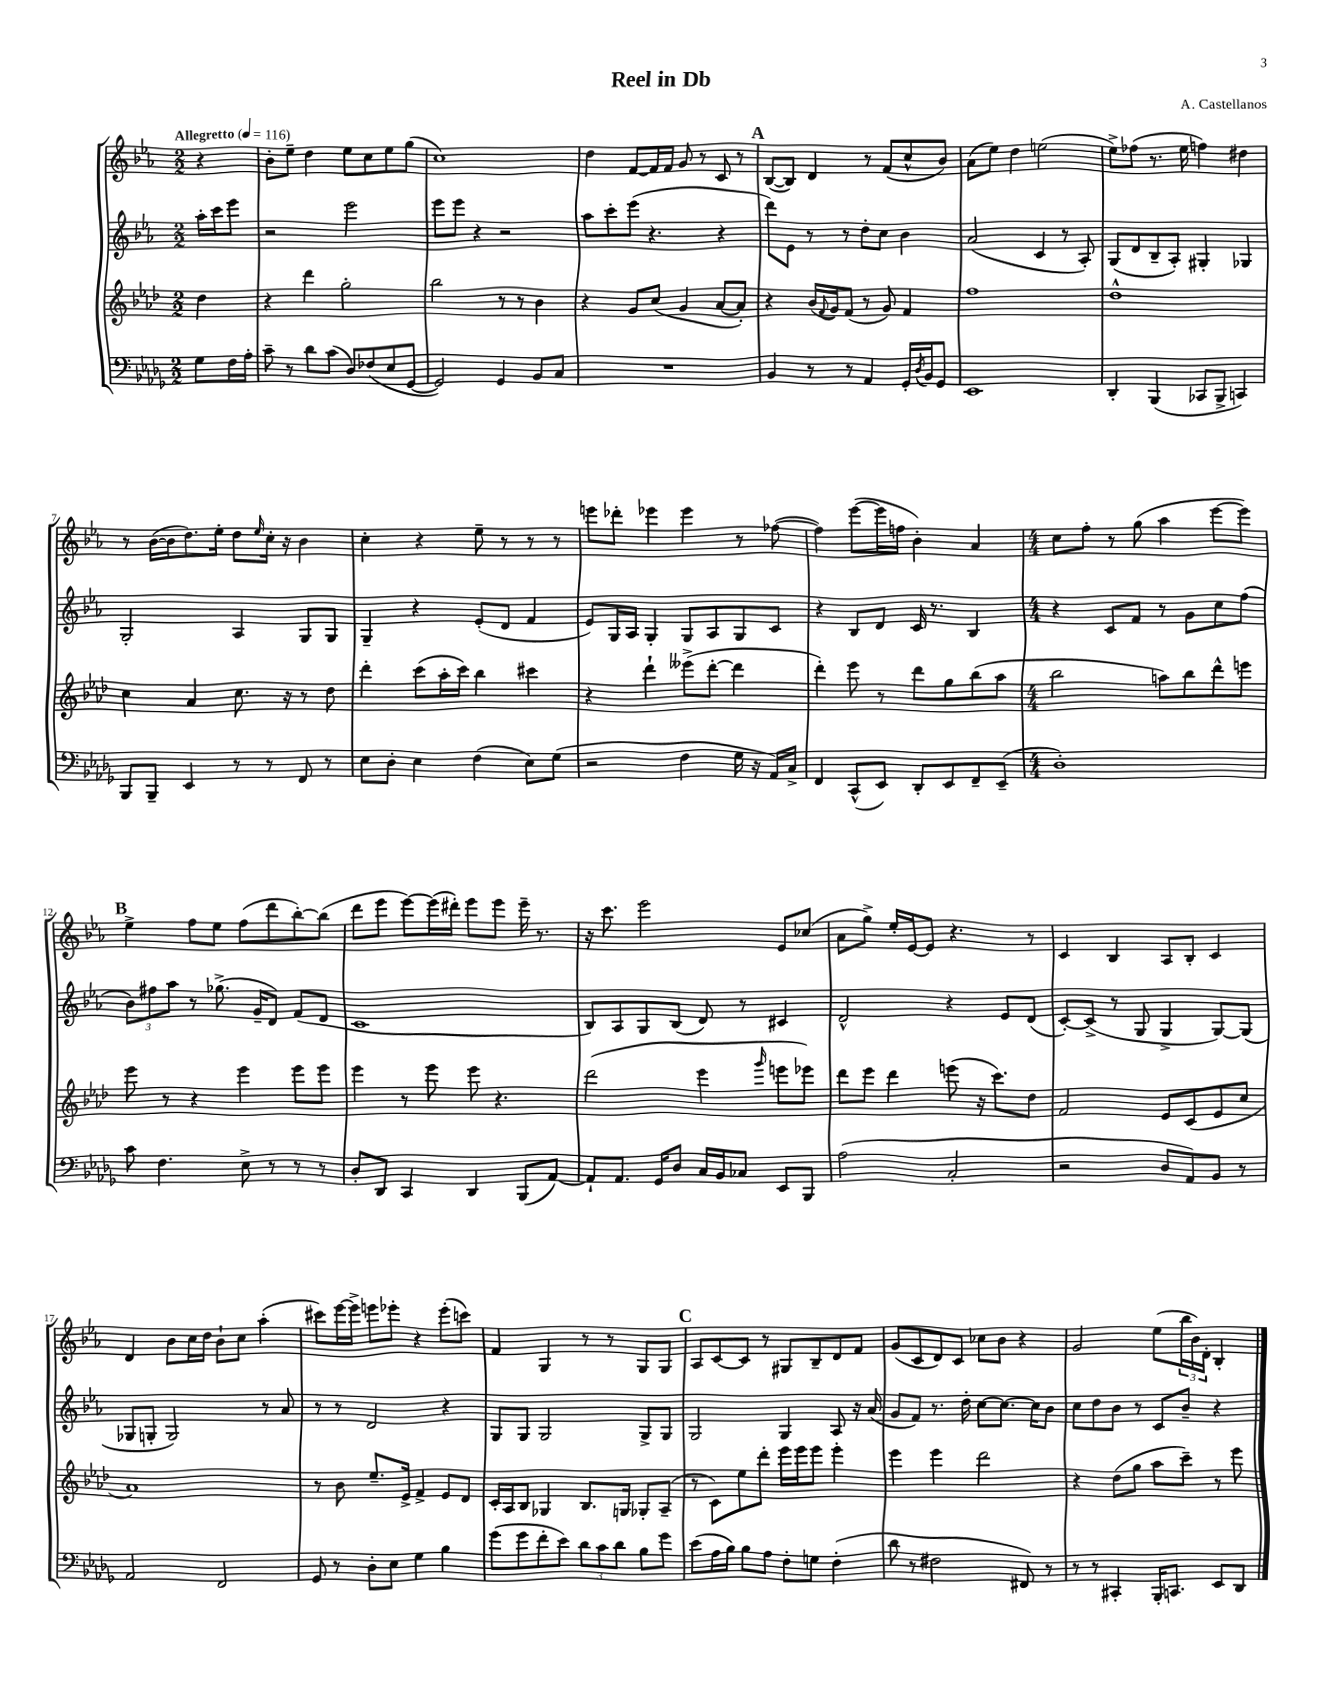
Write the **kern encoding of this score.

**kern	**kern	**kern	**kern
*part4	*part3	*part2	*part1
*staff4	*staff3	*staff2	*staff1
*clefF4	*clefG2	*clefG2	*clefG2
*k[b-e-a-d-g-]	*k[b-e-a-d-]	*k[b-e-a-]	*k[b-e-a-]
*M2/2	*M2/2	*M2/2	*M2/2
*MM116	*MM116	*MM116	*MM116
=	=	=	=
!	!	!	!LO:TX:a:B:t=Allegretto
8G-\L	4dd-\	16aa-'\LL	4r
.	.	16ccc\J	.
16F\L	.	8eee-\J	.
16A-'\JJ	.	.	.
=1	=1	=1	=1
8c~\	4r	2r	8b-'\L
8r	.	.	8ee-~\J
8d-\L	4ddd-\	.	4dd\
(8c\J	.	.	.
8D-/L)	2gg'\	2eee-\	8ee-\L
(8F-X/	.	.	8cc\
8E-/	.	.	8ee-\
[8GG-/J	.	.	(8gg\J
=2	=2	=2	=2
2GG-/])	2bb-\	8eee-\L	1cc)
.	.	8eee-\J	.
.	.	4r	.
4GG-/	8r	2r	.
.	8r	.	.
8BB-/L	4b-\	.	.
8C/J	.	.	.
=3	=3	=3	=3
1r	4r	8aa-\L	4dd\
.	.	8ccc'\	.
.	8g/L	(8eee-\J	[8f/L
.	(8cc/J	4.r	16f/L]
.	.	.	16f/JJ
.	4g/	.	8g/
.	.	.	8r
.	[8a-/L	4r	8c/
.	8a-'/J])	.	8r
!!LO:REH:place=s1:t=A
=4	=4	=4	=4
4BB-/	4r	8ddd\L)	([8B-/L
.	.	8e-\J	8B-/J])
8r	(16b-/LL	8r	4d/
.	8qqf/	.	.
.	16g/J)	.	.
8r	(8f/J	8r	.
4AA-/	8r	8dd'\L	8r
.	8g/)	8cc\J	(8f/L
16GG-'/LL	4f/	4b-\	8cc^^/
8qD-/	.	.	.
16BB-/J	.	.	.
8GG-/J	.	.	8b-/J)
=5	=5	=5	=5
1EE-	1ff	(2a-/	(8a-\L
.	.	.	8ee-\J)
.	.	.	4dd\
.	.	4c/	(2een\
.	.	8r	.
.	.	8A-'/)	.
=6	=6	=6	=6
4DD-'/	1dd-^^	(8G/L	8ee-^\L)
.	.	8d/	(8ff-X\J
(4BBB-/	.	8B-~/	8.r
.	.	8A-'/J)	.
.	.	.	16ee-\
8CC-X/L	.	4G#X'/	4ffn\)
8BBB-^/J	.	.	.
4CCn/)	.	4G-X/	4dd#X\
!!LO:LB:g=z
=7	=7	=7	=7
8BBB-/L	4cc\	2G'/	8r
8BBB-~/J	.	.	([16b-\LL
.	.	.	16b-\J]
4EE-/	4a-/	.	8.dd\)
.	.	.	16ee-'\Jk
8r	8.cc\	4A-/	8dd\L
.	.	.	16qqee-/
8r	.	.	16cc'\Jk
.	16r	.	16r
8FF/	8r	8G/L	4b-\
8r	8dd-\	8G/J	.
=8	=8	=8	=8
8E-\L	4ddd-'\	4G~/	4cc'\
8D-'\J	.	.	.
4E-\	(8ccc\L	4r	4r
.	16aa-'\L	.	.
.	16ccc\JJ)	.	.
(4F\	4bb-\	(8e-'/L	8ee-~\
.	.	8d/J	8r
8E-\L)	4ccc#X\	4f/	8r
(8G-\J	.	.	8r
=9	=9	=9	=9
2r	4r	8e-/L)	8eeen\L
.	.	16G/L	8ddd-X'\J
.	.	16A-/JJ	.
.	4ddd-`\	4G'/	4eee-X\
4F\	(8eee--X^\L	8G/L	4eee-\
.	[8ddd-'\J	8A-/	.
16G-\	4ddd-\]	8G/	8r
16r	.	.	.
16AA-/LL)	.	8c/J	([8ff-X\
16C^/JJ	.	.	.
=10	=10	=10	=10
4FF/	4ddd-'\)	4r	4ff-\])
(8CC^^/L	8eee-\	8B-/L	([8eee-\L
8EE-/J)	8r	8d/J	16eee-\L]
.	.	.	16ffn\JJ
8DD-'/L	8ddd-\L	16c/	4b-'\)
.	.	8.r	.
8EE-/	8gg\	.	.
8FF~/	(8bb-\	4B-/	4a-/
(8EE-~/J	8aa-\J	.	.
=11	=11	=11	=11
*M4/4	*M4/4	*M4/4	*M4/4
1D-')	2bb-\	4r	8cc\L
.	.	.	8ff'\J
.	.	8c/L	8r
.	.	8f/J	(8gg\
.	8aan\L)	8r	4aa-\
.	8bb-\	8g\L	.
.	8ddd-^^\	8cc\	[8eee-\L
.	8eeen\J	(8ff\J	8eee-\J])
!!LO:LB:g=z
!!LO:REH:place=s1:t=B
=12	=12	=12	=12
8c\	8eee-\	12b-\L)	4ee-^\
.	.	12ff#X\	.
4.F\	8r	.	.
.	.	12aa-\J	.
.	4r	8r	8ff\L
.	.	(8.gg-X^\	8ee-\J
8E-^\	4eee-\	.	(8ff\L
.	.	16g~/KL	.
8r	.	8d/J)	8ddd\
8r	8eee-\L	(8f/L	[8bb-'\)
8r	8eee-\J	8d/J	(8bb-\J]
=13	=13	=13	=13
8D-'/L	4eee-\	1c	8ddd\L
8DD-/J	.	.	8eee-\J
4CC/	8r	.	[8eee-\L)
.	8eee-\	.	(16eee-\L]
.	.	.	16ddd#X'\JJ)
4DD-/	8eee-\	.	8eee-\L
.	4.r	.	8eee-\J
(8BBB-/L	.	.	16eee-~\
.	.	.	8.r
[8AA-/J)	.	.	.
=14	=14	=14	=14
8AA-`/L]	(2ddd-\	8B-/L)	16r
.	.	.	8.ccc\
8.AA-/J	.	8A-/	.
.	.	8G/	2eee-\
16GG-/KL	.	.	.
8D-/J	.	(8B-/J	.
16C/LL	4eee-\	8d/)	.
16BB-/J	.	.	.
8C-X/J	.	8r	.
.	16qqggg/	.	.
8EE-/L	8eeen\L	4c#X/	8e-/L
8BBB-/J	8eee-X\J)	.	(8cc-X/J
=15	=15	=15	=15
(2A-\	8ddd-\L	2d^^/	8a-\L
.	8eee-\J	.	8gg^\J)
.	4ddd-\	.	16ee-'/LL
.	.	.	[16e-/J
.	.	.	8e-/J]
2C'/	(8eeen\	4r	4.r
.	16r	.	.
.	8.ccc\L)	.	.
.	.	8e-/L	.
.	8dd-\J	(8d/J	8r
=16	=16	=16	=16
2r	2f/	[8c'/L)	4c/
.	.	(8c^/J]	.
.	.	8r	4B-/
.	.	8G/	.
8D-/L	8e-/L	4G^/	8A-/L
8AA-/)	(8c/	.	8B-'/J
8BB-/J	8e-/	[8G/L)	4c/
8r	8cc/J	(8G/J]	.
!!LO:LB:g=z
=17	=17	=17	=17
2AA-/	1a-)	8G-X/L	4d/
.	.	8Gn'/J	.
.	.	2G/)	8b-\L
.	.	.	16cc\L
.	.	.	16dd\JJ
2FF/	.	.	8b-`\L
.	.	.	8cc\J
.	.	8r	(4aa-'\
.	.	8a-/	.
=18	=18	=18	=18
8GG-/	8r	8r	8ccc#X\L)
8r	8b-\	8r	[16eee-\L
.	.	.	16eee-^\JJ]
8D-'\L	8.ee-~/L	2d/	8eeen\L
8E-\J	.	.	8eee-X'\J
.	16e-^/Jk	.	.
4G-\	4f^/	.	4r
4B-\	8e-/L	4r	(8eee-'\L
.	8d-/J	.	8cccn\J)
=19	=19	=19	=19
(8g-\L	16c'/LL	8G/L	4f/
.	16A-/J	.	.
8g-\	8B-/J	8G/J	.
8f'\	4G-X/	2G/	4G/
8e-\J)	.	.	.
12d-\L	8.B-/L	.	8r
12c\	.	.	.
.	.	.	8r
12d-\J	.	.	.
.	16Gn/Jk	.	.
8B-\L	8G-X'/L	8G^/L	8G/L
8g-\J	(8A-~/J	8G/J	8G/J
!!LO:REH:place=s1:t=C
=20	=20	=20	=20
(8e-\L	8r	2G/	8A-/L
16A-\L	8c\L)	.	[8c/
16B-\JJ)	.	.	.
8B-\L	8ee-\	.	8c/J]
8A-\J	8ddd-'\J	.	8r
8F'\L	16eee-\LL	4G/	8G#X/L
.	16eee-\J	.	.
8Gn\J	8eee-\J	.	8B-~/
(4F'\	4eee-'\	8A-/	8d/
.	.	16r	8f/J
.	.	(16a-/	.
=21	=21	=21	=21
8d-\	4eee-\	8g/L	(8g/L
8r	.	8f/J)	8c/
2F#X\	4eee-\	8.r	8d/)
.	.	.	8c/J
.	.	16dd'\	.
.	2ddd-\	[8cc\L	8cc-X\L
.	.	8.cc\J_	8b-\J
8FF#X/)	.	.	4r
.	.	16cc\KL]	.
8r	.	8b-\J	.
=22	=22	=22	=22
8r	4r	8cc\L	2g/
8r	.	8dd\	.
4CC#X'/	(8dd-\L	8b-\J	.
.	8gg\J	8r	.
16BBB-'/KL	8aa-\L	8c/L	(8ee-\L
8.CCn/J	.	.	.
.	8ccc~\J)	8b-~/J	24bb-\L
.	.	.	24b-\)
.	.	.	24d'\JJ
8EE-/L	8r	4r	4B-'/
8DD-/J	8eee-\	.	.
==	==	==	==
*-	*-	*-	*-
